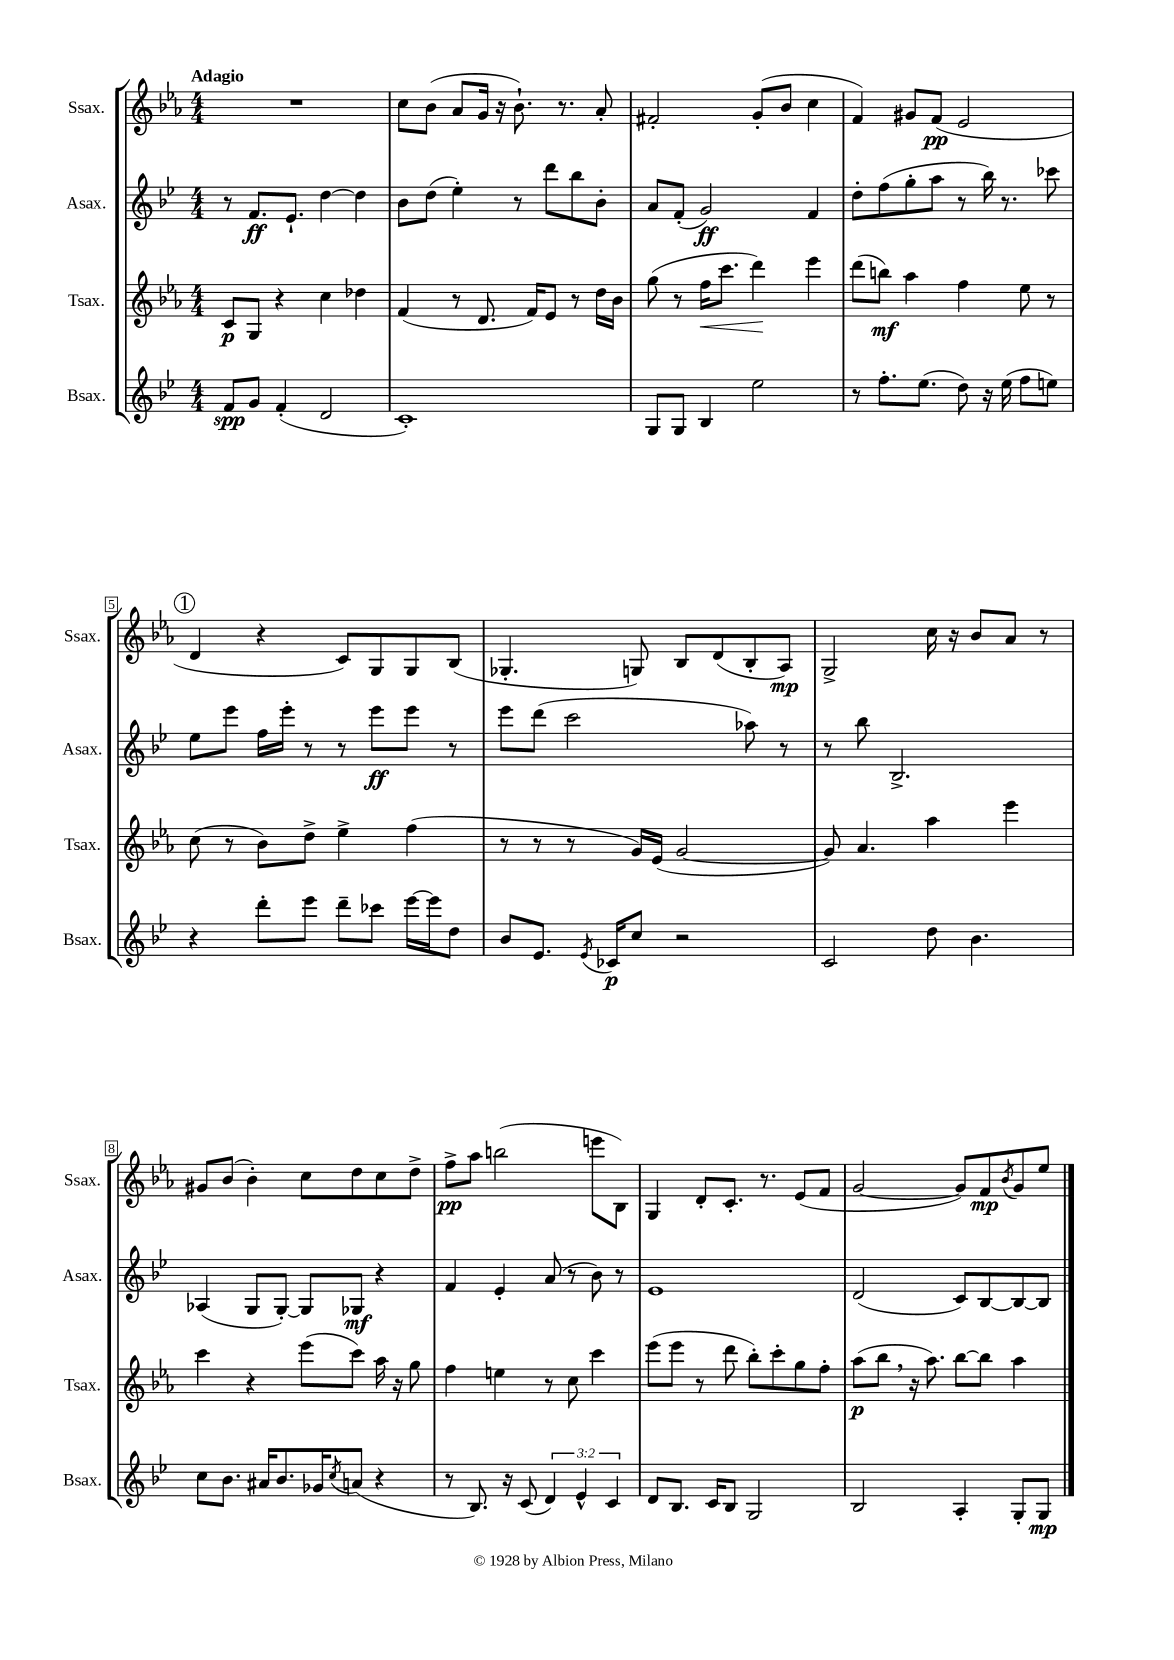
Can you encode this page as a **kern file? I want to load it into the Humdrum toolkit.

**kern	**kern	**kern	**kern
*staff4	*staff3	*staff2	*staff1
*clefG2	*clefG2	*clefG2	*clefG2
*k[b-e-]	*k[b-e-a-]	*k[b-e-]	*k[b-e-a-]
*M4/4	*M4/4	*M4/4	*M4/4
8f/L	8c/L	8r	1r
8g/J	8G/J	8.f/L	.
(4f'/	4r	.	.
.	.	8.e-`/J	.
2d/	4cc\	[4dd\	.
.	4dd-\	4dd\]	.
=	=	=	=
1c')	(4f/	8b-\L	8cc\L
.	.	(8dd\J	(8b-\J
.	8r	4ee-'\)	8a-/L
.	8.d/	.	16g/Jk
.	.	.	16r
.	.	8r	8.b-`\)
.	16f/LK)	.	.
.	8e-/J	8ddd\L	.
.	.	.	8.r
.	8r	8bb-\	.
.	16dd\LL	8b-'\J	8a-'/
.	16b-\JJ	.	.
=	=	=	=
8G/L	(8gg\	8a/L	2f#'/
8G/J	8r	(8f'/J	.
4B-/	16ff\LK	2g/)	.
.	8.ccc\J	.	.
2ee-\	4ddd\)	.	(8g'/L
.	.	.	8b-/J
.	4eee-\	4f/	4cc\
=	=	=	=
8r	(8ddd\L	8dd'\L	4f/)
8.ff'\L	8bb\J)	(8ff\	.
.	4aa-\	8gg'\	8g#/L
(8.ee-\J	.	.	.
.	.	8aa\J	(8f/J
8dd\)	4ff\	8r	2e-/
16r	.	16bb-\)	.
(16ee-\	.	8.r	.
8ff\L	8ee-\	.	.
8ee\J)	8r	8ccc-\	.
=	=	=	=
4r	(8cc\	8ee-\L	4d/
.	8r	8eee-\J	.
8ddd'\L	8b-\L)	16ff\LL	4r
.	.	16eee-'\JJ	.
8eee-\J	8dd^\J	8r	.
8ddd~\L	4ee-^\	8r	8c/L)
8ccc-\J	.	8eee-\L	8G/
[16eee-\LL	(4ff\	8eee-\J	8G/
16eee-\]J	.	.	.
8dd\J	.	8r	(8B-/J
=	=	=	=
8b-/L	8r	8eee-\L	4.G-'/
8.e-/J	8r	(8ddd\J	.
.	8r	2ccc\	.
8qe-/	.	.	.
16c-/LK	.	.	.
8cc/J	16g/LL)	.	8G/)
.	(16e-/JJ	.	.
2r	[2g/	.	8B-/L
.	.	.	(8d/
.	.	8aa-\)	8B-'/
.	.	8r	8A-/J)
=	=	=	=
2c/	8g/])	8r	2G^/
.	4.a-/	8bb-\	.
.	.	2.B-^/	.
8dd\	4aa-\	.	16cc\
.	.	.	16r
4.b-\	.	.	8b-/L
.	4eee-\	.	8a-/J
.	.	.	8r
=	=	=	=
8cc\L	4ccc\	(4A-/	8g#/L
8.b-\J	.	.	(8b-/J
.	4r	8G/L	4b-'\)
16a#/LK	.	.	.
8.b-/	.	[8G'/J)	.
.	(8eee-\L	8G/]L	8cc\L
16g-/K	.	.	.
8qcc/	.	.	.
(8a/J	8ccc\J)	8G-/J	8dd\
4r	16aa-\	4r	8cc\
.	16r	.	.
.	8gg\	.	8dd^\J
=	=	=	=
8r	4ff\	4f/	8ff^\L
8.B-/)	.	.	8aa-\J
.	4ee\	4e-'/	(2bb\
16r	.	.	.
(8c/	.	.	.
6d/)	8r	(8a/	.
.	8cc\	8r	.
6e-^^/	.	.	.
.	4ccc\	8b-\)	8eee\L
6c/	.	.	.
.	.	8r	8B-\J)
=	=	=	=
8d/L	(8eee-\L	1e-	4G/
8.B-/J	8eee-\J	.	.
.	8r	.	8d'/L
16c/LK	.	.	.
8B-/J	8ddd\	.	8.c'/J
2G/	8bb-'\L)	.	.
.	.	.	8.r
.	8ccc'\	.	.
.	8gg\	.	(8e-/L
.	8ff'\J	.	8f/J
=	=	=	=
2B-/	(8aa-\L	(2d/	[2g/
.	8bb-\J	.	.
.	16r	.	.
.	8.aa-\)	.	.
4A'/	[8bb-\L	8c/L)	8g/]L)
.	8bb-\]J	[8B-/	8f/
.	.	.	8qb-/
8G'/L	4aa-\	8B-/_	8g/
8G/J	.	8B-/]J	8ee-/J
==	==	==	==
*-	*-	*-	*-
